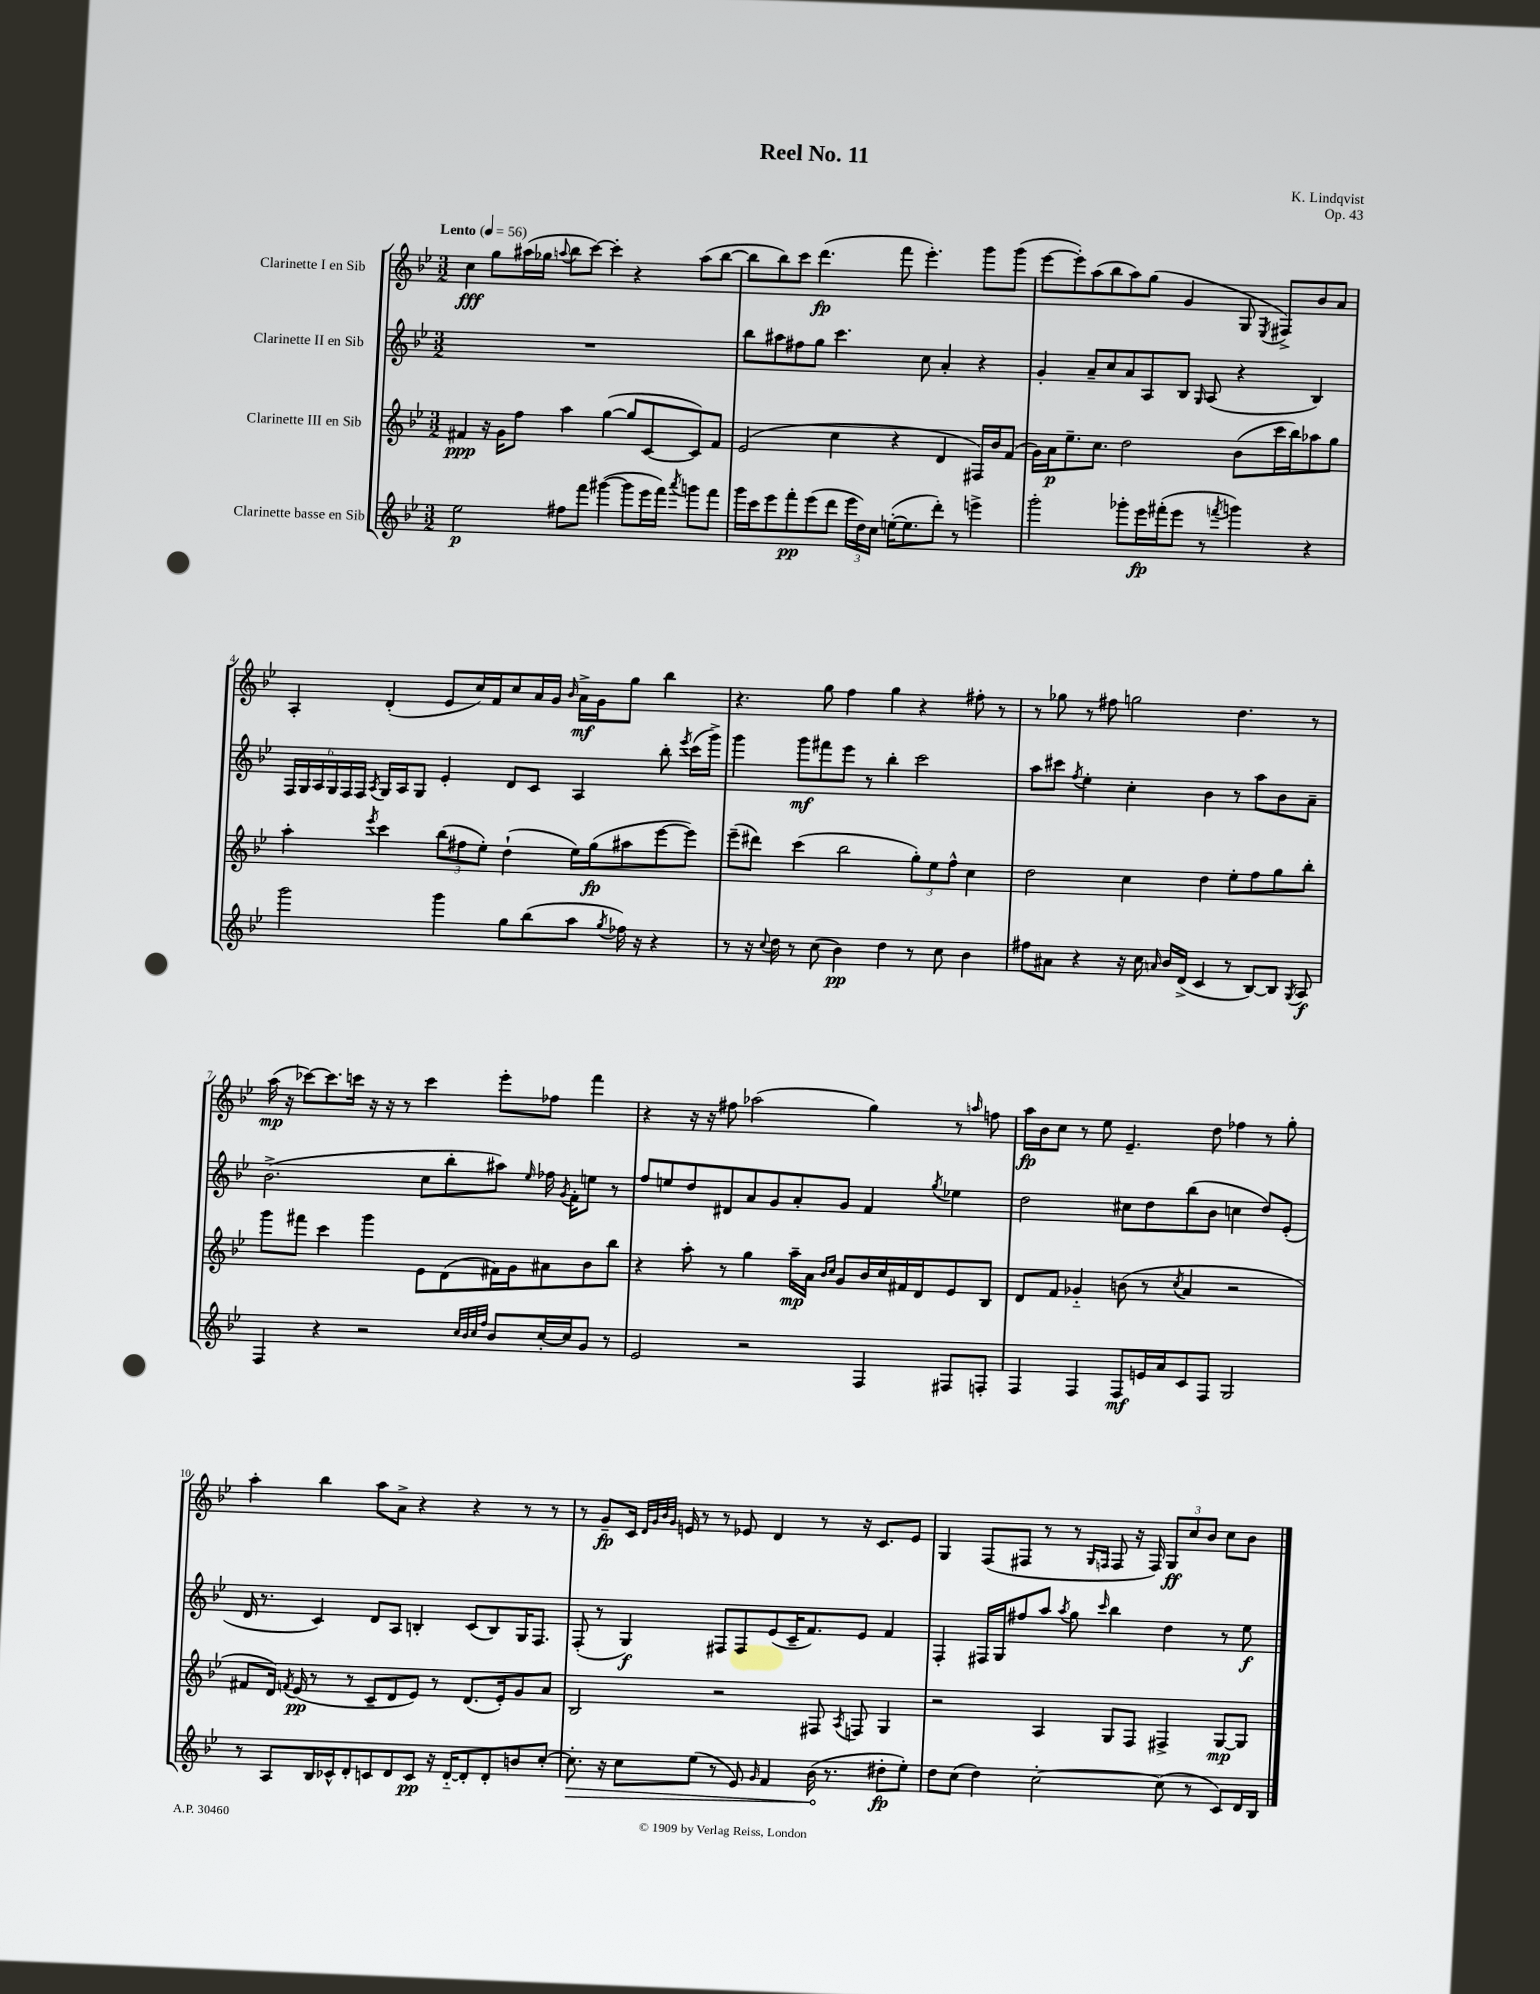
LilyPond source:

\header { title = "Reel No. 11" composer = "K. Lindqvist" opus = "Op. 43" }
<<
\new StaffGroup <<
\new Staff = "s0" \with { instrumentName = "Clarinette I en Sib" } {
    \clef treble \key bes \major \numericTimeSignature \time 3/2 \tempo "Lento" 4 = 56
    \autoBeamOff c''4\fff g''8[ ais''16( ges''16] \appoggiatura { a''8 } bes''8[ c'''8]~) c'''4-. r4 a''8[( bes''8]~ |
    bes''8[ bes''8) c'''8] d'''4.\fp( f'''8 ees'''4.-.) g'''8[ g'''8]( |
    ees'''8[~ ees'''8-.) a''8( bes''8 a''8) g''8]( g'4 g8 \acciaccatura { ees8 } fis8[->) bes'8 a'8] |
    a4-. d'4-.( ees'8[ c''16) f'16 c''8 a'16 g'16] \grace { bes'16 } a'16[->\mf g'16 g''8] bes''4 |
    r4. g''8 f''4 g''4 r4 fis''8-. r8 |
    r8 ges''8 r8 fis''8 g''2 d''4. r8 |
    a''16\mp( r16 ces'''8[~) ces'''8. c'''16] r16 r16 r8 c'''4 ees'''8[-. fes''8] f'''4 |
    r4 r16 r16 fis''8 aes''2( g''4) r8 \grace { a''16 } f''8 |
    a''16[\fp bes'16 c''8] r8 ees''8 ees'4.-- d''8 fes''4 r8 g''8-. |
    a''4-. bes''4 a''8[ a'8]-> r4 r4 r8 r8 |
    r8 g'8[--\fp c'16] \grace { d'32[ g'32 bes'32 g'32] } e'16 r8 r8 ees'8 d'4 r8 r16 c'8.[ ees'8] |
    g4 f8[( fis8] r8 r8 \grace { g16[ f16] } f8 r16 f16) \tuplet 3/2 { g8[\ff c''8 bes'8] } c''8[ bes'8] \bar "|." |
}
\new Staff = "s1" \with { instrumentName = "Clarinette II en Sib" } {
    \clef treble \key bes \major \numericTimeSignature \time 3/2
    \autoBeamOff R1. |
    bes''8[ ais''8 fis''8 g''8] c'''4. c''8 a'4-. r4 |
    g'4-. a'8[-- c''8 a'8 a8 bes8] \grace { g16 } a8( r4 bes4) |
    \tuplet 6/4 { f16[ g16 a16 g16 f16 f16] } \acciaccatura { a8 } g16[ a16 g8] ees'4-. d'8[ c'8] a4 bes''8-. \acciaccatura { ees'''8 } c'''16[( g'''16]->) |
    g'''4 g'''8[\mf fis'''8 ees'''8] r8 bes''4-. c'''2 |
    a''8[ cis'''8] \acciaccatura { f''8 } ees''4-. c''4-. bes'4 r8 a''8[ bes'8 a'8]-- |
    bes'2.->( c''8[ bes''8-. ais''8]) \grace { ees''16 } fes''16 \acciaccatura { g'8 } f'16[-. e''8] r8 |
    f''8[ e''8 d''8 dis'8 a'8 g'8 a'8-. g'8] f'4 \acciaccatura { g''8 } ees''4 |
    d''2 cis''8[ d''8 bes''8( bes'8] c''4 d''8[) ees'8]-.( |
    d'16 r8. c'4) d'8[ a8] b4-. c'8[( b8) g16 f8.] |
    f8-.( r8 g4\f) fis8[ fis8 ees'8( c'16-- f'8.) ees'8] f'4 |
    f4-. fis16[ g16 fis''8 a''8] \acciaccatura { a''8 } g''8 \grace { c'''16 } bes''4 d''4 r8 ees''8\f \bar "|." |
}
\new Staff = "s2" \with { instrumentName = "Clarinette III en Sib" } {
    \clef treble \key bes \major \numericTimeSignature \time 3/2
    \autoBeamOff fis'4\ppp r16 g'16[ f''8] a''4 g''4~( g''8[ c'8~ c'8) fis'8] |
    ees'2( c''4 r4 d'4 fis16[) bes'16 f'8]( |
    g'16[) a'16\p ees''8.-- c''8.] d''2 bes'8[( c'''16 bes''16) aes''8 g''8] |
    a''4-. \acciaccatura { ees'''8 } c'''4 \tuplet 3/2 { bes''8[( fis''8 ees''8]-.) } d''4-!( ees''16[) g''16\fp( ais''8 ees'''8~ ees'''8]) |
    ees'''8[--( dis'''8]) c'''4( bes''2 \tuplet 3/2 { g''8[-.) ees''8 f''8]-^ } c''4 |
    d''2 c''4 d''4 ees''8[-. f''8 g''8 bes''8]-. |
    g'''8[ fis'''8] c'''4 g'''4 ees'8[ d'8( fis'16) g'16 ais'8 bes'8 bes''8] |
    r4 a''8-. r8 g''4 a''16[--\mp a'16] \grace { bes'16[ c''16] } g'8[ bes'16 c''16 fis'16 d'16 ees'8 bes8] |
    d'8[ f'8] ges'4-_ b'8( r8 \acciaccatura { c''8 } a'4 r2 |
    fis'8[ d'16]) \acciaccatura { f'8 } ees'16\pp( r8 r8 c'8[-- d'8 ees'8]) r8 d'8.[( ees'16-.) g'8 a'8] |
    bes2 r2 fis8 \acciaccatura { a8 } f8 g4 |
    r2 a4 g8[ f8] fis4-> g8[~\mp g8] \bar "|." |
}
\new Staff = "s3" \with { instrumentName = "Clarinette basse en Sib" } {
    \clef treble \key bes \major \numericTimeSignature \time 3/2
    \autoBeamOff ees''2\p fis''8[ f'''8] gis'''4~( gis'''8[ ees'''16 f'''16]) \acciaccatura { a'''8 } g'''8[ f'''8] |
    g'''16[ c'''16 ees'''8 f'''8-.\pp ees'''8( d'''8] \tuplet 3/2 { ees'''16[ d''16) c''16] } e''16[~-.( e''8. d'''8]-.) r8 e'''4-> |
    g'''2-. ges'''8[-. ees'''16\fp fis'''16-.( ees'''8] r8 \acciaccatura { f'''8 } g'''4) r4 |
    g'''2 g'''4 g''8[ bes''8( a''8] \acciaccatura { g''8 } fes''16) r16 r4 |
    r8 r16 \appoggiatura { c''8 } d''16 r8 c''8( bes'4\pp) d''4 r8 c''8 bes'4 |
    fis''8[ ais'8] r4 r16 c''16 \grace { a'16 } bes'16[ d'16]->( c'4 r8 bes8[~) bes8] \acciaccatura { g8 } a8\f |
    f4 r4 r2 \grace { c''32[ bes'32 c''32 f''32] } bes'8[ c''16~-. c''16 g'8] r8 |
    ees'2 r2 f4 fis8[ f8]-. |
    f4 f4 f8[\mf e'16 a'16 c'8 f8] g2 |
    r8 a8[ bes16 ces'16-^ d'8-. c'8 d'8 c'8]\pp r16 d'16[~-_ d'8-. d'8-. b'8 c''8]~-. |
    \once \override Hairpin.circled-tip = ##t c''8.-.\> r16 c''8[ ees''8]( r8 ees'8) \grace { g'16 } f'4 bes'16\!( r8. dis''8[-.\fp ees''8]-.) |
    d''8[ c''8]( d''4) c''2~-. c''8( r8 c'8[) d'16 bes16] \bar "|." |
}
>>
>>
